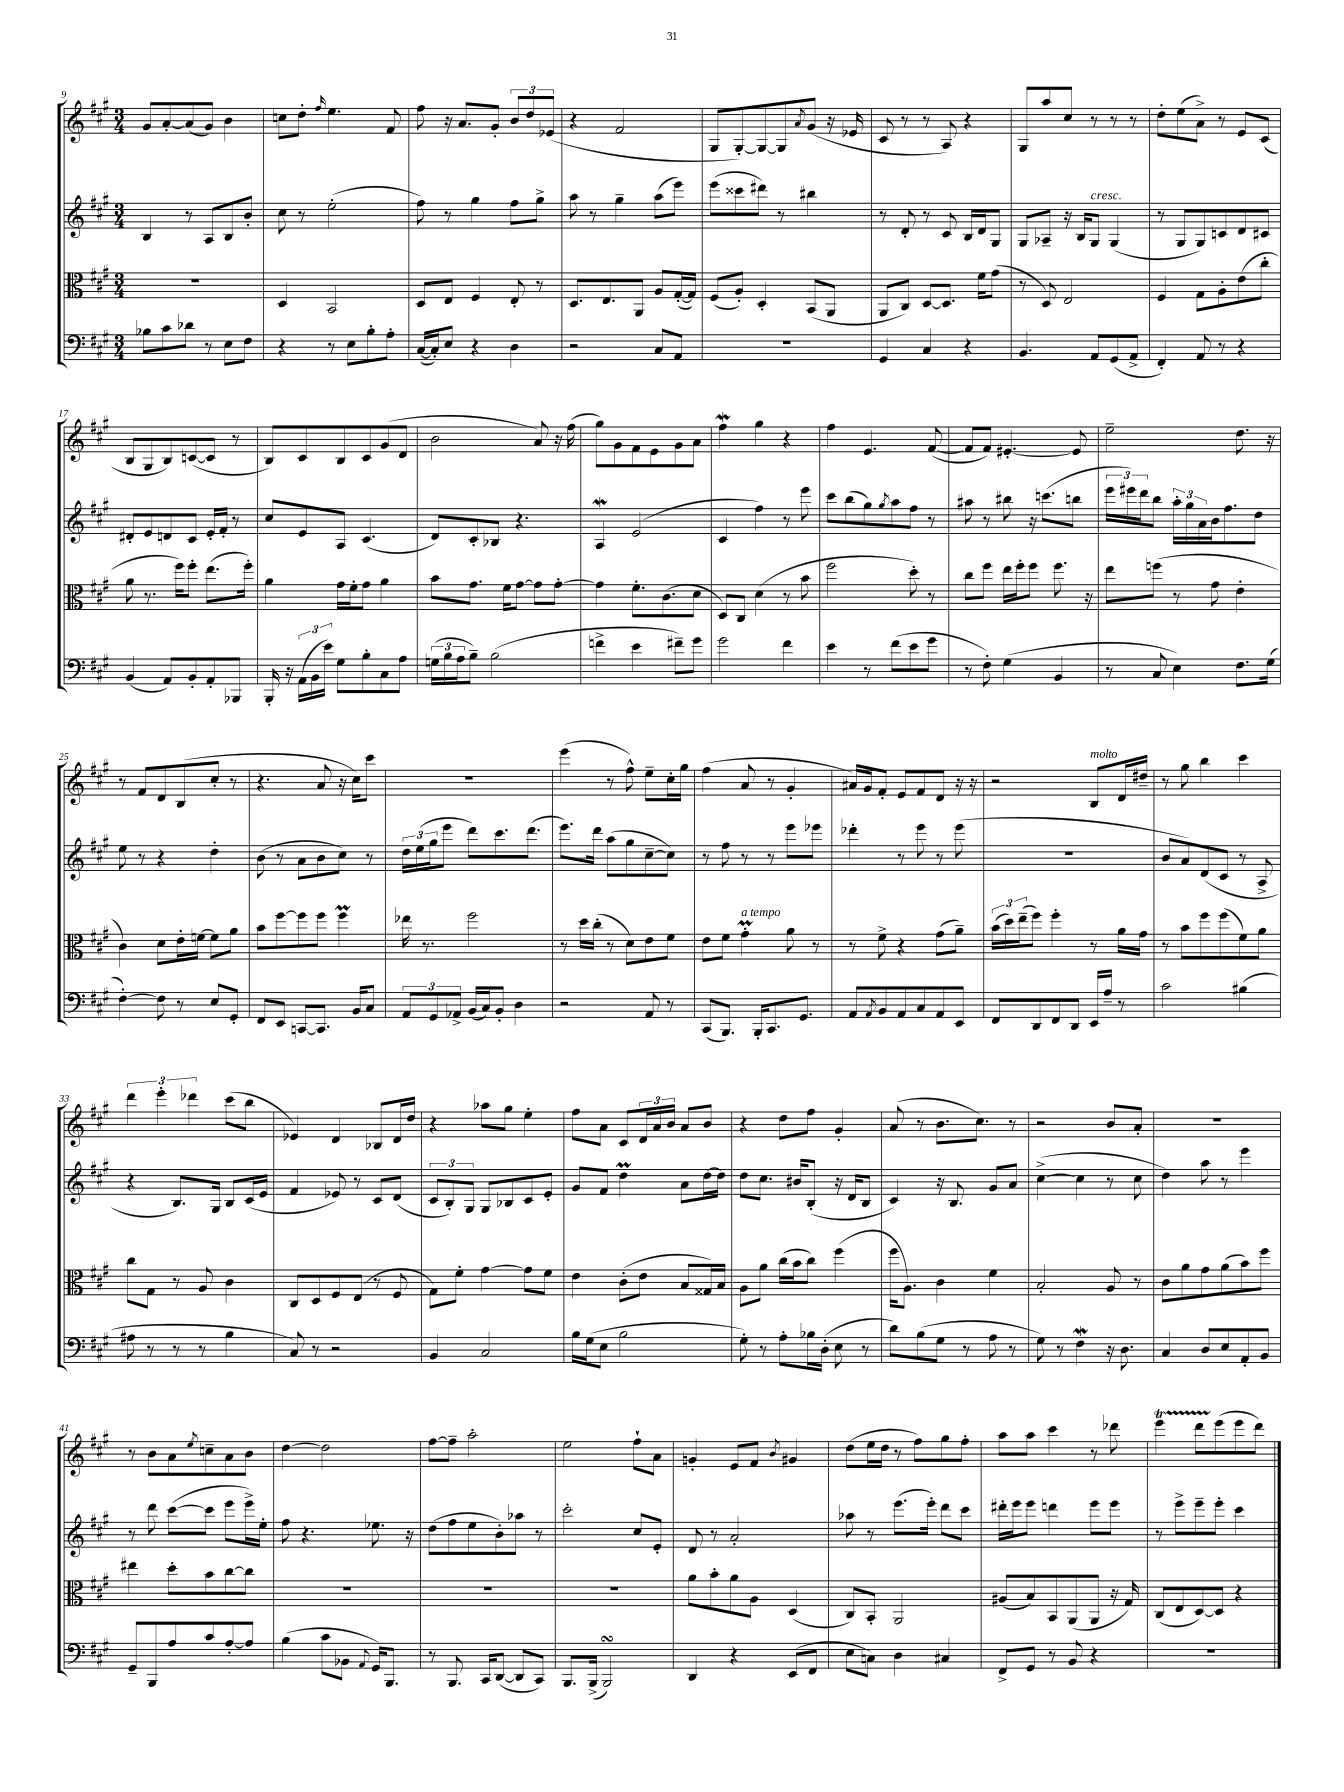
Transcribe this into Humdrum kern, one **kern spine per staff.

**kern	**kern	**kern	**kern
*staff4	*staff3	*staff2	*staff1
*clefF4	*clefC3	*clefG2	*clefG2
*k[f#c#g#]	*k[f#c#g#]	*k[f#c#g#]	*k[f#c#g#]
*M3/4	*M3/4	*M3/4	*M3/4
8B-	2.r	4B	8g#
8c#	.	.	[8a'
8d-	.	8r	(8a]
8r	.	8A	8g#)
8E	.	8B	4b
8F#	.	8b'	.
=	=	=	=
4r	4D	8cc#	8cc
.	.	8r	8dd'
.	.	.	16qqff#
8r	2BB	(2ee'	4.ee
8E	.	.	.
8B'	.	.	.
8A'	.	.	8f#
=	=	=	=
([16C#	8D	8ff#)	8ff#
16C#'])	.	.	.
8E	8E	8r	16r
.	.	.	8.a
4r	4F#	4gg#	.
.	.	.	8g#'
4D	8E'	8ff#	12b
.	.	.	12dd
.	8r	8gg#^	.
.	.	.	(12e-
=	=	=	=
2r	8.D	8aa	4r
.	.	8r	.
.	8.E	.	.
.	.	4gg#~	2f#
.	8AA	.	.
8C#	8A	(8aa	.
8AA	([16G#'	8eee)	.
.	16G#])	.	.
=	=	=	=
2.r	(8F#	(8eee	8G#
.	8A')	8ccc##	[8G#')
.	4D'	8ddd#)	8G#_
.	.	8r	8G#]
.	.	.	8qa
.	(8BB	4bb#	(8g#
.	8AA	.	16r
.	.	.	16e-
=	=	=	=
4GG#	8AA	8r	8c#
.	8C#)	8d'	8r
4C#	[8D	8r	8r
.	8.D]	8c#	8A)
4r	.	16B	4r
.	16f#	16d	.
.	(8g#	8G#	.
=	=	=	=
4.BB	8r	8G#	8G#
.	8D)	8A-~	8aa
.	2E	16r	8cc#
.	.	16B	.
8AA	.	8G#	8r
(8GG#	.	(4G#	8r
8AA^	.	.	8r
=	=	=	=
4FF#')	4F#	8r	8dd'
.	.	8G#	(8ee
8AA	8G#	8G#)	8a^)
8r	8A'	8c	8r
4r	(8e	8d	8e
.	8cc#'	8c#	(8c#
=	=	=	=
(4BB	8a	8d#'	8B
.	8.r	8e	8G#
8AA)	.	8d	8B)
.	16ff#)	.	.
8BB'	8ff#'	8c#	([8c
8AA'	(8.ee	16e'	8c]
.	.	16f#'	.
8BBB-	.	8r	8r
.	16ff#')	.	.
=	=	=	=
16BBB'	4a	8cc#	8B)
16r	.	.	.
(24AA	.	8e	8c#
24BB	.	.	.
24e)	.	.	.
8G#	16g#	8A	8B
.	16f#'	.	.
8B'	8g#	(4.c#	8c#
8C#	4a	.	(8g#
8A	.	.	8d
=	=	=	=
(24G	8b	8d)	2b
24B	.	.	.
24A	.	.	.
8B~)	8.g#	8c#'	.
(2B	.	8B-	.
.	16f#	.	.
.	[8g#	4.r	.
.	8g#]	.	8a)
.	[8g#'	.	16r
.	.	.	(16ff#
=	=	=	=
4f^	4g#]	4A	8gg#)
.	.	.	8g#
4e	8.f#'	(2e	8f#
.	.	.	8e
.	(8.c#	.	.
8f#~)	.	.	8g#
8g#	8d	.	8a
=	=	=	=
2g#	8D)	4c#	4ff#
.	8C#	.	.
.	(4d	4ff#)	4gg#
4f#	8r	8r	4r
.	8b	8eee	.
=	=	=	=
4e	2ff#	8ccc#	4ff#
.	.	(8bb	.
8r	.	8gg#)	4.e
.	.	8qgg#	.
(8f#	.	8aa	.
8e	8dd')	8ff#	.
8g#	8r	8r	([8f#
=	=	=	=
8r	8cc#	8aa#	8f#]
8F#')	8ff#	8r	8f#)
(4G#	16ee	8bb#	[4.e#'
.	16ff#'	.	.
.	8ff#	16r	.
.	.	(8.ccc	.
4BB	8.ff#	.	.
.	.	8bb	8e#]
.	16r	.	.
=	=	=	=
8r	8ee	24eee	2ee~
.	.	24eee#)	.
.	.	24ddd	.
8C#	(8ff	8bb	.
4E)	8r	24aa'	.
.	.	24gg#	.
.	.	24a	.
.	8g#	16b	.
.	.	8.ff#	.
8.F#	4e'	.	8.dd
.	.	8dd	.
(16G#	.	.	16r
=	=	=	=
[4F#')	4c#)	8ee	8r
.	.	8r	8f#
8F#]	8d	4r	8d
8r	16e'	.	(8B
.	[16f	.	.
8E	8f]	4dd'	8cc#'
8GG#'	8a	.	8r
=	=	=	=
8FF#	8b	(8b	4.r
8EE	[8ff#	8r	.
[8CC	8ff#]	8a	.
8.CC]	8ff#	8b	8a
.	4ff#	8cc#)	16r
16BB	.	.	16cc#)
8C#	.	8r	8ccc#
=	=	=	=
12AA	16ee-	24dd	2.r
.	.	(24ee	.
.	8.r	.	.
12GG#	.	24gg#	.
.	.	8eee	.
12AA-^	.	.	.
(16BB	2ff#	8ddd)	.
16C#)	.	.	.
8BB'	.	8.ccc#	.
4D	.	.	.
.	.	(8.ddd	.
=	=	=	=
2r	8r	8.eee)	(4eee
.	16dd	.	.
.	(16cc#'	16ddd	.
.	8r	(8aa	8r
.	8d)	8gg#	8ff#^^)
8AA	8e	[8cc#~	8ee~
8r	8f#	8cc#])	16cc#'
.	.	.	16gg#
=	=	=	=
(8CC#	8e	8r	(4ff#
8.BBB)	8f#	8ff#	.
.	4g#'	8r	8a
16BBB'	.	.	.
8.CC#	.	8r	8r
.	8a	8eee	4g#'
8.GG#	.	.	.
.	8r	8eee-	.
=	=	=	=
8AA	8r	4ddd-'	16a#)
.	.	.	16g#
8qAA	.	.	.
8BB	8f#^	.	8f#'
8AA	4r	8r	8e
8C#	.	8eee	8f#
8AA	(8g#	8r	8d
8EE	8a~)	(8eee	16r
.	.	.	16r
=	=	=	=
8FF#	(24b	2.r	2r
.	24dd)	.	.
.	(24ee~	.	.
8DD	8ff#)	.	.
8FF#	4ff#'	.	.
8DD	.	.	.
16EE	8r	.	8B
16A~	.	.	.
8r	16a	.	16d
.	16g#	.	16dd#~
=	=	=	=
2c#	8r	8b	8r
.	8b	8a)	8gg#
.	8ff#	(8d	4bb
.	(8ff#	8c#	.
(4B#	8f#)	8r	4ccc#
.	8a	8A^	.
=	=	=	=
8A#	8cc#	4r	6ddd
8r	8G#	.	.
.	.	.	6eee'
8r	8r	8.B)	.
.	.	.	6ddd-
8r	8A	.	.
.	.	16G#	.
4B	4c#	8B	(8ccc#
.	.	(16c#	8bb
.	.	16e	.
=	=	=	=
8C#)	8C#	4f#	4e-)
8r	8D	.	.
2r	8F#	8e-)	4d
.	(8E	8r	.
.	8r	8c#	8B-
.	8F#	(8d	16d
.	.	.	16dd
=	=	=	=
4BB	8G#)	12c#	4r
.	.	12B')	.
.	8f#'	.	.
.	.	12G#	.
2C#	[4g#	8G#	8aa-
.	.	8B-	8gg#
.	8g#]	8c#	4ee'
.	8f#	8e'	.
=	=	=	=
16B	4e	8g#	8ff#
(16G#	.	.	.
8E	.	8f#	8a
2B	(8c#'	4dd	8c#
.	8e	.	24d
.	.	.	24a
.	.	.	24b
.	8B	8a	8a
.	16G##)	[16dd	8b
.	16B	16dd]	.
=	=	=	=
8G#')	8A	8dd	4r
8r	8a	8.cc#	.
8A'	(16cc#	.	8dd
.	16b	16b#	.
16B-	8cc#)	(8B'	8ff#
(16D'	.	.	.
8E	(4ff#	16r	4g#'
.	.	16d	.
8r	.	8B	.
=	=	=	=
8d)	16ff#	4c#)	(8a
.	8.A)	.	.
(8B	.	.	8r
8G#	4c#	16r	8.b
.	.	8.B	.
8r	.	.	.
.	.	.	8.cc#)
8A	4f#	8g#	.
8r	.	8a	8r
=	=	=	=
8G#)	2B'	([4cc#^	2r
8r	.	.	.
4F#	.	4cc#]	.
16r	8A	8r	8b
8.D	.	.	.
.	8r	8cc#	8a'
=	=	=	=
4C#	8c#	4dd)	2.r
.	8a	.	.
8D	8g#	8aa	.
8E	(8a	8r	.
8AA'	8b)	4eee	.
8BB	8ff#	.	.
=	=	=	=
8GG#~	4ee#	8r	8r
8BBB	.	8ddd	8b
8A	8dd'	([8ccc#	8a
.	.	.	8qee
8c#	8b	8ccc#]	8cc~
[8A'	[8cc#	8eee	8a
8A]	8cc#]	16eee^)	8b
.	.	16ee'	.
=	=	=	=
(4B	2.r	8ff#	[4dd
.	.	4.r	.
8c#	.	.	2dd]
8BB-	.	.	.
8qqAA	.	.	.
16GG#)	.	8.ee-	.
8.BBB	.	.	.
.	.	16r	.
=	=	=	=
8r	2.r	(8dd	[8ff#
8.BBB	.	8ff#	8ff#~]
.	.	8ee	2aa'
16CC#	.	.	.
([8DD	.	8b')	.
8DD]	.	8aa-	.
8CC#)	.	8r	.
=	=	=	=
8.BBB	2.r	2ccc#'	2ee
(16BBB^	.	.	.
2BBB)	.	.	.
.	.	8cc#	8ff#`
.	.	8e'	8a
=	=	=	=
4DD	8a	8d	4g'
.	8b'	8r	.
4r	8a	2a'	8e
.	8A	.	8f#
.	.	.	8qb
(8EE	(4D	.	4g#
8FF#	.	.	.
=	=	=	=
8E	8C#)	8aa-	(8dd
8C)	8BB'	8r	16ee
.	.	.	16dd
4D	2AA	(8.eee	8r
.	.	.	8ff#)
.	.	16eee')	.
4C#	.	8ddd	8gg#
.	.	8ccc#	8ff#'
=	=	=	=
8FF#^	(8A#	16ddd#'	8aa
.	.	16eee	.
8GG#	8B)	8eee	8aa
8r	8BB	4ddd	4ccc#
8BB	(8AA	.	.
4r	8AA	8eee	8r
.	16r	8eee	8ddd-
.	16G#)	.	.
=	=	=	=
2.r	(8C#	8r	4eee
.	8E	8eee^	.
.	[8D)	8eee~	8ddd
.	8D]	8eee'	(8eee
.	4r	4ccc#	8eee
.	.	.	8ddd)
==	==	==	==
*-	*-	*-	*-
